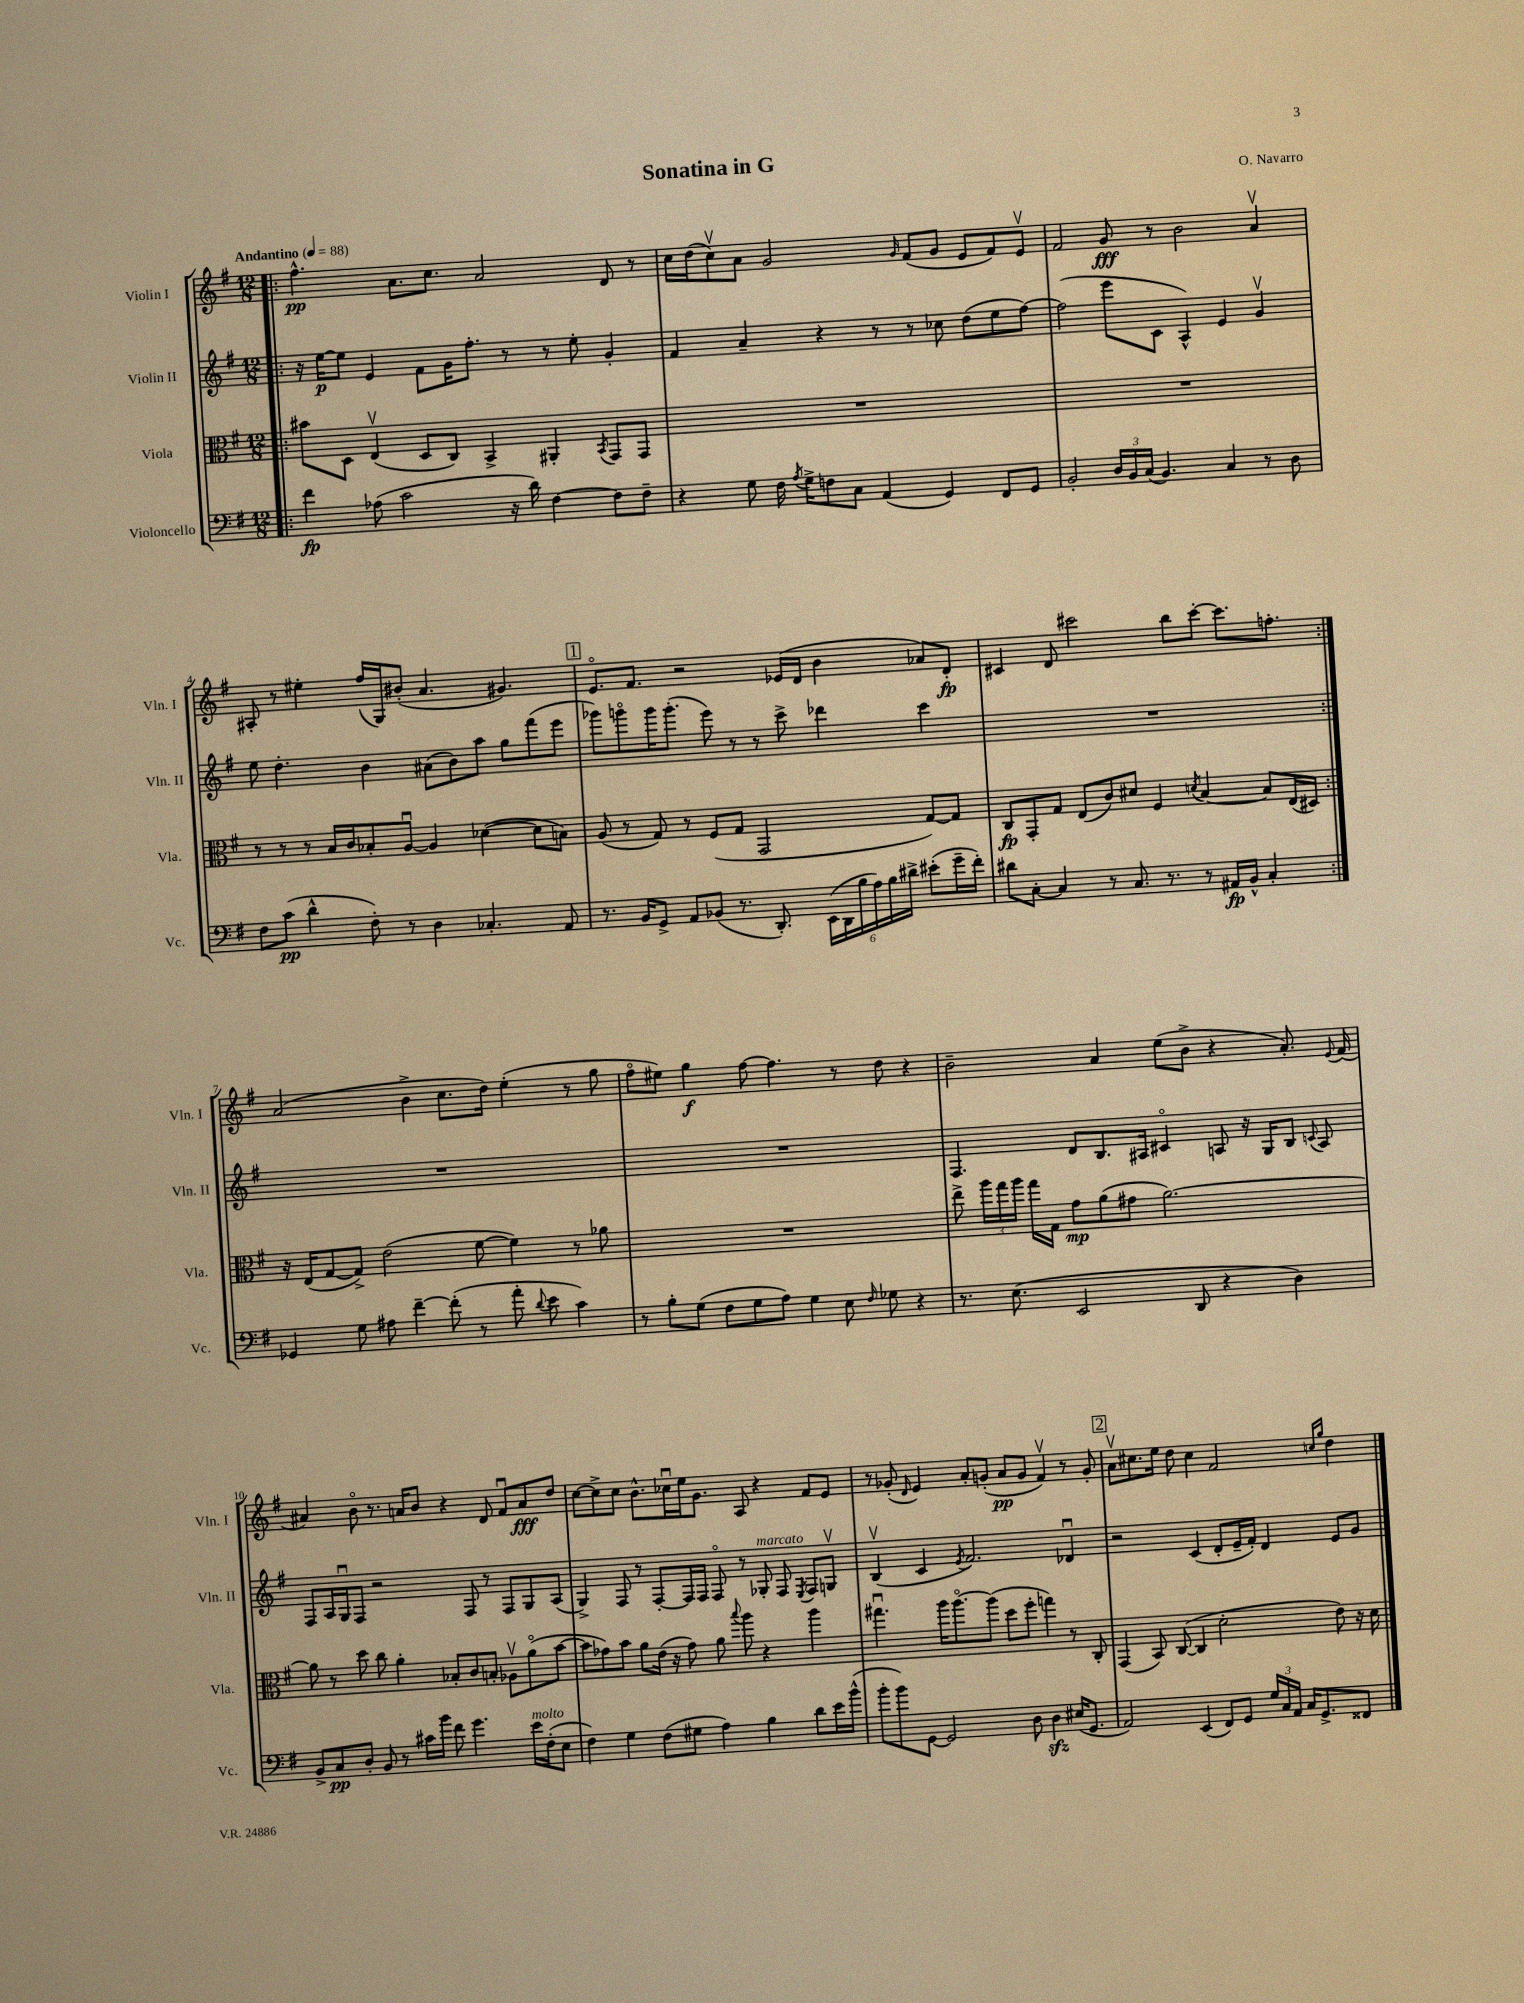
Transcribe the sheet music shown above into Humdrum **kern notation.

**kern	**dynam	**kern	**dynam	**kern	**dynam	**kern	**dynam
*part4	*part4	*part3	*part3	*part2	*part2	*part1	*part1
*staff4	*staff4	*staff3	*staff3	*staff2	*staff2	*staff1	*staff1
*I"Violoncello	*	*I"Viola	*	*I"Violin II	*	*I"Violin I	*
*I'Vc.	*	*I'Vla.	*	*I'Vln. II	*	*I'Vln. I	*
*clefF4	*	*clefC3	*	*clefG2	*	*clefG2	*
*k[f#]	*	*k[f#]	*	*k[f#]	*	*k[f#]	*
*M12/8	*	*M12/8	*	*M12/8	*	*M12/8	*
*MM88	*	*MM88	*	*MM88	*	*MM88	*
=1!|:	=1!|:	=1!|:	=1!|:	=1!|:	=1!|:	=1!|:	=1!|:
!	!	!	!	!	!	!LO:TX:a:B:t=Andantino	!
4f#\	fp	8b#X\L	.	16r	.	4.ff#^^\	pp
.	.	.	.	[16ee\KL	p	.	.
.	.	8D\J	.	8ee\J]	.	.	.
(8A-X\	.	(4Ev/	.	4e/	.	.	.
2c\	.	.	.	.	.	8.a\L	.
.	.	8D/L	.	8f#\L	.	.	.
.	.	.	.	.	.	8.cc\J	.
.	.	8C/J)	.	16g\K	.	.	.
.	.	.	.	8.ff#'\J	.	.	.
.	.	4BB^/	.	.	.	2a/	.
16r	.	.	.	8r	.	.	.
16d\)	.	.	.	.	.	.	.
[4F#\	.	4AA#X'/	.	8r	.	.	.
.	.	.	.	8ee'\	.	.	.
.	.	8qBB/	.	.	.	.	.
8F#\L]	.	8GG/L	.	4g'/	.	8d/	.
8F#~\J	.	8GG/J	.	.	.	8r	.
=2	=2	=2	=2	=2	=2	=2	=2
4r	.	1.r	.	4f#/	.	16cc\LL	.
.	.	.	.	.	.	(16dd\J	.
.	.	.	.	.	.	8ccv\)	.
8G\	.	.	.	4a~/	.	8a\J	.
16F#\	.	.	.	.	.	2g/	.
8qA/	.	.	.	.	.	.	.
16G^\KL	.	.	.	.	.	.	.
8Fn\	.	.	.	4r	.	.	.
8C\J	.	.	.	.	.	.	.
(4AA/	.	.	.	8r	.	.	.
.	.	.	.	.	.	16qqg/	.
.	.	.	.	8r	.	(8f#/L	.
4GG/)	.	.	.	8cc-X\	.	8g/J	.
.	.	.	.	(8dd\L	.	8e/L	.
8FF#/L	.	.	.	8ee\	.	8f#/)	.
8GG/J	.	.	.	[8ff#\J)	.	8ev/J	.
=3	=3	=3	=3	=3	=3	=3	=3
2BB'/	.	1.r	.	(2ff#\]	.	2f#/	.
24D/LL	.	.	.	8eee\L	.	8g/	fff
24BB/	.	.	.	.	.	.	.
(24C/JJ	.	.	.	.	.	.	.
4.BB/)	.	.	.	8c\J	.	8r	.
.	.	.	.	4A^^/)	.	2b\	.
4C/	.	.	.	4e/	.	.	.
8r	.	.	.	4gv/	.	4av/	.
8D\	.	.	.	.	.	.	.
!!LO:LB:g=z
=4	=4	=4	=4	=4	=4	=4	=4
8F#\L	.	8r	.	8ee\	.	8A#X'/	.
(8c\J	pp	8r	.	4.dd'\	.	8r	.
4d^^\	.	8r	.	.	.	4ee#X'\	.
.	.	16B/LL	.	.	.	.	.
.	.	16c/J	.	.	.	.	.
8F#'\)	.	8B-X'/	.	4b\	.	(16ff#/LL	.
.	.	.	.	.	.	16G/J)	.
8r	.	[8Au/J	.	.	.	(8b#X'/J	.
4D\	.	4A/]	.	(8a#X\L	.	4.a/	.
.	.	.	.	8b\)	.	.	.
4.C-X'/	.	([4d-X\	.	8aa\J	.	.	.
.	.	.	.	8gg\L	.	4.g#X/)	.
.	.	8d-\L]	.	(8fff#\	.	.	.
8AA/	.	8Bn\J)	.	8eee\J	.	.	.
!!LO:REH:place=s1:t=1
=5	=5	=5	=5	=5	=5	=5	=5
8.r	.	(8A/	.	8ggg-X\L)	.	8.e/L	.
.	.	8r	.	8gggn\	.	.	.
16BB/KL	.	.	.	.	.	8.f#/J	.
8GG^/J	.	8G/)	.	16ggg\K	.	.	.
.	.	.	.	(8.ggg'\J	.	.	.
8AA/L	.	8r	.	.	.	2r	.
(8BB-X/J	.	(8F#/L	.	8eee\)	.	.	.
8.r	.	8G/J	.	8r	.	.	.
.	.	2GG/	.	8r	.	.	.
8.DD'/)	.	.	.	.	.	.	.
.	.	.	.	8ccc^\	.	(16e-X/LL	.
.	.	.	.	.	.	16d/JJ	.
(24EE\LL	.	.	.	4ddd-X\	.	4b\	.
24DD\	.	.	.	.	.	.	.
24B\	.	.	.	.	.	.	.
24A\)	.	.	.	.	.	.	.
24B\	.	.	.	.	.	.	.
24d#X^\JJ	.	.	.	.	.	.	.
(8e#X'\L	.	[8G/L)	.	4ccc\	.	8a-X/L)	.
16g~\L	.	8G/J]	.	.	.	8d'/J	fp
16f#'\JJ)	.	.	.	.	.	.	.
=6	=6	=6	=6	=6	=6	=6	=6
8d#X\L	.	8C/L	fp	1.r	.	4c#X/	.
[8C'\J	.	8GG'/	.	.	.	.	.
4C/]	.	8G/J	.	.	.	8d/	.
.	.	(8E/L	.	.	.	2ccc#X\	.
8r	.	8c/)	.	.	.	.	.
8.C/	.	8d#X/J	.	.	.	.	.
.	.	4F#/	.	.	.	.	.
8.r	.	.	.	.	.	.	.
.	.	.	.	.	.	8bb\L	.
.	.	8qdn/	.	.	.	.	.
8r	.	[4B/	.	.	.	[8ccc#'\J	.
16AA#X/LL	fp	.	.	.	.	8.ccc#\L]	.
16BB^^/JJ	.	.	.	.	.	.	.
4C'/	.	8B/L]	.	.	.	.	.
.	.	.	.	.	.	8.ffn'\J	.
.	.	(16E/L	.	.	.	.	.
.	.	16D#X/JJ)	.	.	.	.	.
!!LO:LB:g=z
=7:|!	=7:|!	=7:|!	=7:|!	=7:|!	=7:|!	=7:|!	=7:|!
4GG-X/	.	16r	.	1.r	.	(2a/	.
.	.	(16E/KL	.	.	.	.	.
.	.	[8G/	.	.	.	.	.
8G\	.	8G^/J])	.	.	.	.	.
8A#X\	.	(2e\	.	.	.	.	.
[4f#~\	.	.	.	.	.	4b^\	.
(8f#'\]	.	.	.	.	.	8.cc\L	.
8r	.	[8f#\	.	.	.	.	.
.	.	.	.	.	.	16dd\Jk)	.
8a'\	.	4f#\])	.	.	.	(4ee'\	.
8qqd/	.	.	.	.	.	.	.
8e\	.	.	.	.	.	.	.
4c\)	.	8r	.	.	.	8r	.
.	.	8a-X\	.	.	.	8gg\	.
=8	=8	=8	=8	=8	=8	=8	=8
8r	.	1.r	.	1.r	.	8ff#\L	.
8B'\L	.	.	.	.	.	8ee#X\J)	.
(8G\J	.	.	.	.	.	4gg\	f
8F#\L	.	.	.	.	.	.	.
8G\	.	.	.	.	.	[8ff#\	.
8A\J)	.	.	.	.	.	4.ff#\]	.
4G\	.	.	.	.	.	.	.
8E\	.	.	.	.	.	8r	.
16qqF#/	.	.	.	.	.	.	.
8G-X\	.	.	.	.	.	8dd\	.
4r	.	.	.	.	.	4r	.
=9	=9	=9	=9	=9	=9	=9	=9
8.r	.	8ee^\	.	4.F#/	.	2b~\	.
.	.	24aa\LL	.	.	.	.	.
.	.	24gg\	.	.	.	.	.
(8.E\	.	.	.	.	.	.	.
.	.	24aa\JJ	.	.	.	.	.
.	.	16gg\LL	.	.	.	.	.
.	.	16G\JJ	.	.	.	.	.
2EE/	.	8g\L	mp	8d/L	.	.	.
.	.	(8a\	.	8.B/	.	4a/	.
.	.	8g#X\J	.	.	.	.	.
.	.	.	.	16A#X/Jk	.	.	.
.	.	[2.a\)	.	4c#X/	.	(8ee\L	.
8DD/	.	.	.	.	.	8b^\J	.
4r	.	.	.	8An/	.	4r	.
.	.	.	.	16r	.	.	.
.	.	.	.	16G/KL	.	.	.
4D\)	.	.	.	8B/J	.	8.a'/)	.
.	.	.	.	8qqcn/	.	.	.
.	.	.	.	8A/	.	.	.
.	.	.	.	.	.	8qqe/	.
.	.	.	.	.	.	(16f#/	.
!!LO:LB:g=z
=10	=10	=10	=10	=10	=10	=10	=10
8BB^/L	.	8a\]	.	8F#/L	.	4a#X/)	.
8C/	pp	8r	.	16A/L	.	.	.
.	.	.	.	16Gu/J	.	.	.
8D'/J	.	8dd\	.	8F#/J	.	8b\	.
8BB/	.	8cc\	.	2r	.	8.r	.
8r	.	4a'\	.	.	.	.	.
.	.	.	.	.	.	16an/KL	.
16c#X\LL	.	.	.	.	.	8b/J	.
16b\JJ	.	.	.	.	.	.	.
8f#\	.	8B-X'/L	.	.	.	4r	.
4.g\	.	8c/	.	8F#/	.	.	.
.	.	8Bn'/J	.	8r	.	8d/	.
.	.	8A-Xv\L	.	8F#/L	.	8f#u/L	.
!LO:TX:a:i:t=molto	!	!	!	!	!	!	!
16e\LL	.	(8a\	.	8G/	.	8a/	fff
(16F#'\J	.	.	.	.	.	.	.
8E\J	.	[8b\J	.	(8A/J	.	8dd/J	.
=11	=11	=11	=11	=11	=11	=11	=11
4F#\)	.	8b\L]	.	4G^/)	.	[8cc\L	.
.	.	8g-X\)	.	.	.	8cc^\]	.
4G\	.	8b\J	.	8F#/	.	8cc\J	.
.	.	8a\L	.	8r	.	8.b^^\L	.
(8F#\L	.	(16e\Jk	.	[8F#'/L	.	.	.
.	.	16r	.	.	.	16cc-Xu\L	.
8G#X\J	.	8g-\)	.	16F#/L]	.	16ee\J	.
.	.	.	.	16F#/JJ	.	8.g\J	.
4A\)	.	8a\	.	8F#/	.	.	.
.	.	8qqbb/	.	.	.	.	.
.	.	8aa\	.	8r	.	8A/	.
!	!	!	!	!LO:TX:a:i:t=marcato	!	!	!
4B\	.	4r	.	8G-X'/	.	4r	.
.	.	.	.	8F#/	.	.	.
.	.	.	.	8qE/	.	.	.
8d\L	.	4aa\	.	8F#/L	.	8f#/L	.
16e\L	.	.	.	8Gnv/J	.	8e/J	.
(16b^^\JJ	.	.	.	.	.	.	.
=12	=12	=12	=12	=12	=12	=12	=12
8b'\L	.	4.gg#Xu\	.	(4Bv/	.	8r	.
8b\)	.	.	.	.	.	(8g-X'/	.
.	.	.	.	.	.	16qqd/	.
[8GG\J	.	.	.	4c/	.	4e/)	.
2GG/]	.	16aa\KL	.	.	.	.	.
.	.	[8.aa\	.	.	.	.	.
.	.	.	.	8qe/	.	.	.
.	.	.	.	2.f#/)	.	8a'/L	.
.	.	(8aa\J]	.	.	.	(8gn'/J	.
.	.	8dd\L	.	.	.	8a/L	pp
8D\	.	8ff#'\J	.	.	.	8g/J	.
4Dzz\	.	4ggn\)	.	.	.	4f#v/)	.
(16E#X/KL	.	8r	.	4d-Xu/	.	8r	.
8.GG/J	.	.	.	.	.	.	.
.	.	8C'/	.	.	.	8g'/	.
!!LO:REH:place=s1:t=2
=13	=13	=13	=13	=13	=13	=13	=13
2AA/)	.	(4GG/	.	2r	.	8av\L	.
.	.	.	.	.	.	8.cc#X\	.
.	.	8BB/)	.	.	.	.	.
.	.	.	.	.	.	16ee\Jk	.
.	.	([8C/	.	.	.	8dd\	.
(4EE/	.	4C/]	.	(4c/	.	4cc#\	.
8FF#/L)	.	2d'\	.	8d'/L	.	2f#/	.
8GG/J	.	.	.	16e~/L	.	.	.
.	.	.	.	16f#'/JJ)	.	.	.
24G/LL	.	.	.	4d/	.	.	.
24C/	.	.	.	.	.	.	.
24AA/JJ	.	.	.	.	.	.	.
16C/KL	.	.	.	.	.	.	.
8.GG^/	.	.	.	.	.	.	.
.	.	.	.	.	.	16qqccn/LL	.
.	.	.	.	.	.	16qqgg/JJ	.
.	.	8e\)	.	8e/L	.	4dd\	.
8FF##X/J	.	16r	.	8g/J	.	.	.
.	.	16d\	.	.	.	.	.
==	==	==	==	==	==	==	==
*-	*-	*-	*-	*-	*-	*-	*-
